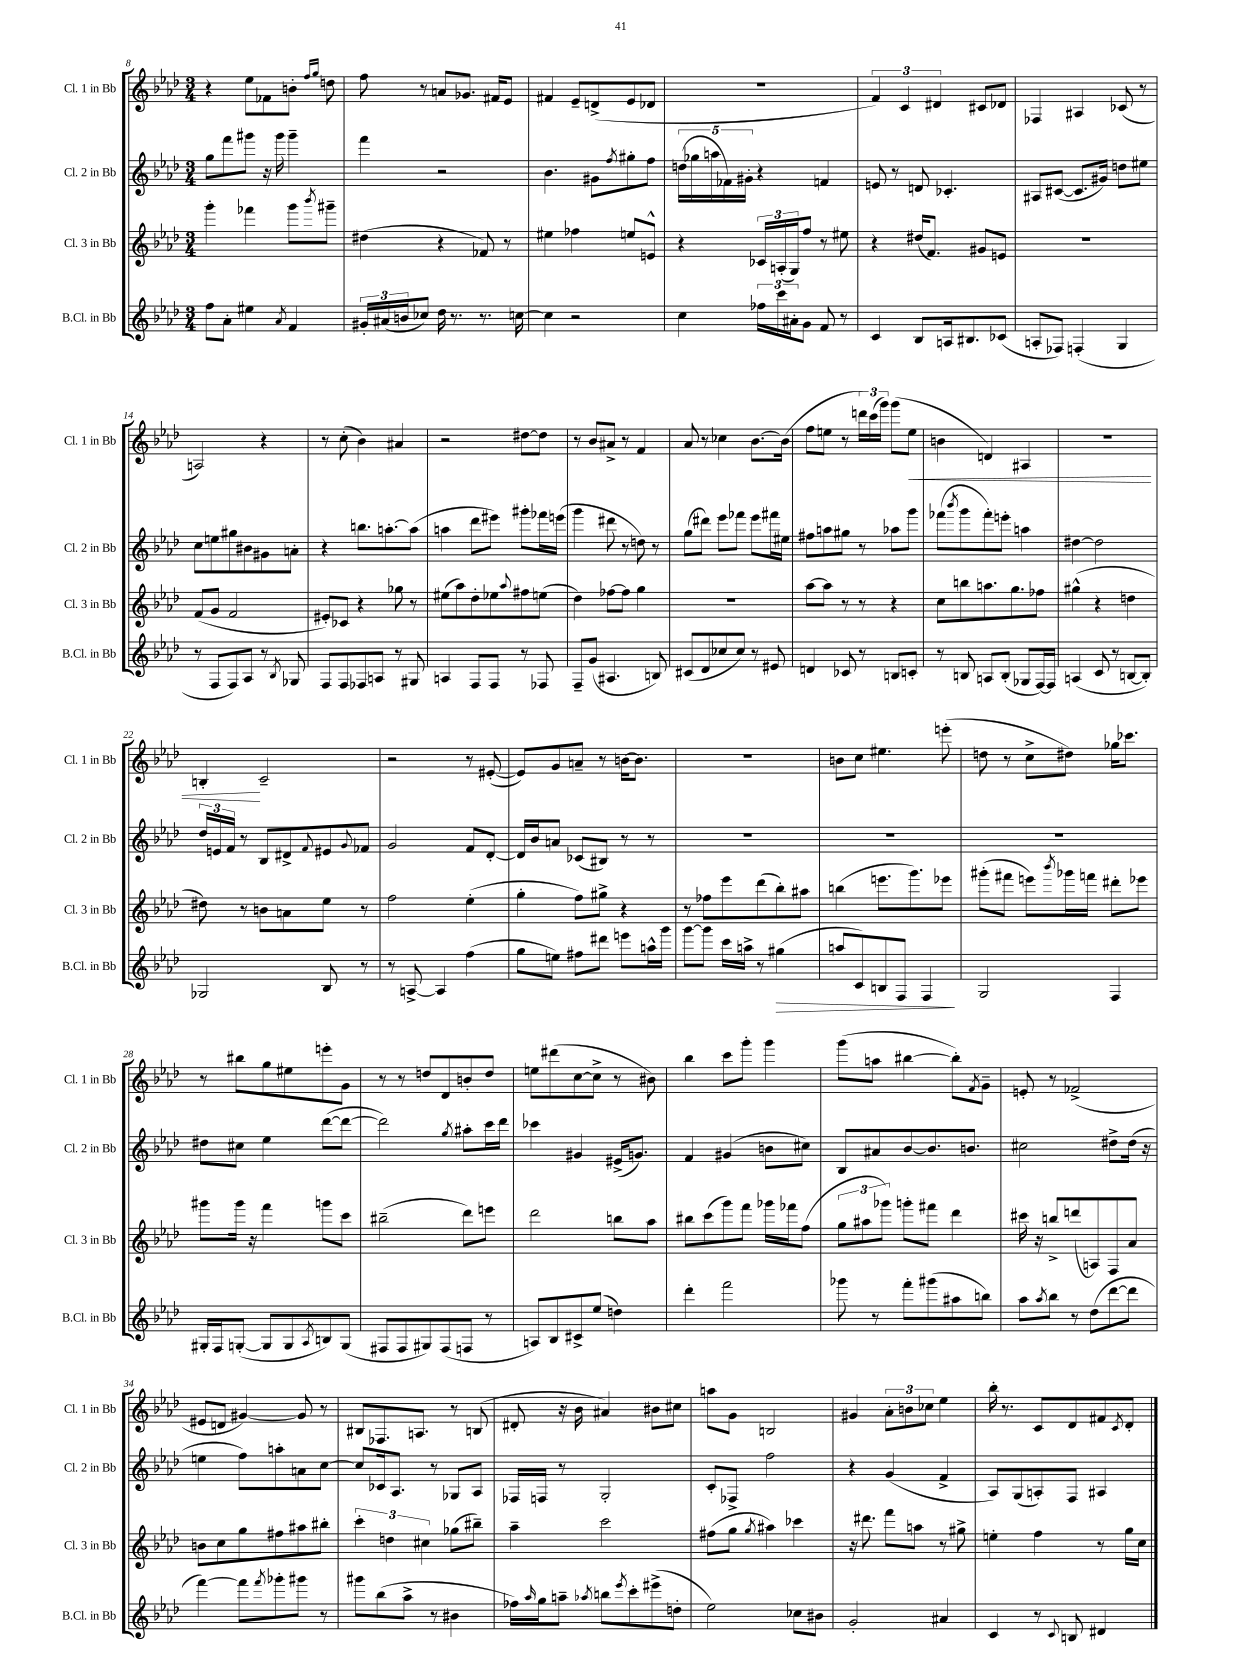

**kern	**dynam	**kern	**kern	**kern	**dynam
*part4	*part4	*part3	*part2	*part1	*part1
*staff4	*staff4	*staff3	*staff2	*staff1	*staff1
*I"B.Cl. in Bb	*	*I"Cl. 3 in Bb	*I"Cl. 2 in Bb	*I"Cl. 1 in Bb	*
*I'B.Cl. in Bb	*	*I'Cl. 3 in Bb	*I'Cl. 2 in Bb	*I'Cl. 1 in Bb	*
*clefG2	*	*clefG2	*clefG2	*clefG2	*
*k[b-e-a-d-]	*	*k[b-e-a-d-]	*k[b-e-a-d-]	*k[b-e-a-d-]	*
*M3/4	*	*M3/4	*M3/4	*M3/4	*
=8	=8	=8	=8	=8	=8
8ff\L	.	4ggg'\	8gg\L	4r	.
8a-'\J	.	.	8fff\	.	.
4ee#X\	.	4fff-X\	8ggg#X\J	8ee-\L	.
.	.	.	16r	8f-X\	.
.	.	.	16ggg#\	.	.
8qa-/	.	.	.	.	.
4f/	.	8ggg\L	4ggg#~\	8bn'\J	.
.	.	.	.	16qqff/LL	.
.	.	8qbbb-/	.	16qqgg/JJ	.
.	.	8ggg#X~\J	.	8ddn\	.
=9	=9	=9	=9	=9	=9
24g#X'/LL	.	(4dd#X\	4fff\	8ff\	.
(24a#X/	.	.	.	.	.
24bn/J	.	.	.	.	.
8cc-X/J)	.	.	.	8r	.
16dd-\	.	4r	2r	8an/L	.
8.r	.	.	.	.	.
.	.	.	.	8.g-X/J	.
8.r	.	8f-X/)	.	.	.
.	.	.	.	16f#X/KL	.
.	.	8r	.	8e-/J	.
[16ccn\	.	.	.	.	.
=10	=10	=10	=10	=10	=10
4cc\]	.	4ee#X\	4.b-\	4f#X/	.
2r	.	4ff-X\	.	8e-~/L	.
.	.	.	8g#X\L	(8dn^/	.
.	.	.	8qff/	.	.
.	.	8een/L	8gg#X'\	8e-/	.
.	.	8en^^/J	8ff\J	8d-X/J	.
=11	=11	=11	=11	=11	=11
4cc\	.	4r	(20ddn\LL	2.r	.
.	.	.	20gg-X\	.	.
.	.	.	20aan\	.	.
.	.	.	20f-X\)	.	.
.	.	.	20g#X'\JJ	.	.
24ff-X\LL	.	24c-X/LL	4r	.	.
24ccc\	.	(24An'/	.	.	.
24a#X'\J	.	24G/J)	.	.	.
8g\J	.	8ff/J	.	.	.
8f/	.	8r	4fn/	.	.
8r	.	8ee#X\	.	.	.
=12	=12	=12	=12	=12	=12
4c/	.	4r	8en/	6f/)	.
.	.	.	8r	.	.
.	.	.	.	6c/	.
8B-/L	.	(16dd#X/KL	8dn/	.	.
.	.	8.f/J)	.	.	.
.	.	.	.	6d#X/	.
16An/k	.	.	4.c-X'/	.	.
8.B#X/	.	.	.	.	.
.	.	8g#X/L	.	8c#X/L	.
(8c-X/J	.	8en/J	.	8d-X/J	.
=13	=13	=13	=13	=13	=13
8An'/L	.	2.r	8A#X/L	4F-X/	.
8F-X/J)	.	.	([8c#X/J	.	.
(4Fn'/	.	.	8.c#/L]	4A#X/	.
.	.	.	16g#X/Jk)	.	.
4G/	.	.	8ddn\L	(8c-X/	.
.	.	.	8ee#X\J	8r	.
!!LO:LB:g=z
=14	=14	=14	=14	=14	=14
8r	.	(8f/L	8cc\L	2An/)	.
8F/L	.	8g/J	8een\	.	.
8F/)	.	2f/	8gg#X\	.	.
8A-/J	.	.	8b#X\	.	.
8r	.	.	8g#X\	4r	.
8qB-/	.	.	.	.	.
8G-X/	.	.	8an'\J	.	.
=15	=15	=15	=15	=15	=15
8F/L	.	8e#X'/L)	4r	8r	.
8F/	.	8c-X/J	.	(8cc'\	.
8F-X/	.	4r	8.bbn\L	4b-\)	.
8An/J	.	.	.	.	.
.	.	.	[8.aan'\	.	.
8r	.	8gg-X\	.	4a#X/	.
8G#X/	.	8r	(8aa\J]	.	.
=16	=16	=16	=16	=16	=16
4An/	.	(8ee#X\L	4aan\	2r	.
.	.	8aa-\)	.	.	.
8F/L	.	8dd-'\	8ddd-\L	.	.
8F/J	.	8ee-X\	8eee#X\J)	.	.
.	.	8qqaa-/	.	.	.
8r	.	8ff#X\	8ggg#X'\L	[8dd#X\L	.
8F-X/	.	(8een\J	16fff-X\L	8dd#\J]	.
.	.	.	(16eeen\JJ	.	.
=17	=17	=17	=17	=17	=17
8F~/L	.	4dd-\)	4ggg\	8r	.
(8g/J	.	.	.	8b-/L	.
4.A#X/	.	[8ff-X\L	8ddd#X\	8a#X^/J	.
.	.	8ff-\J]	8r	8r	.
.	.	4gg\	8ddn\)	4f/	.
8Bn/)	.	.	8r	.	.
=18	=18	=18	=18	=18	=18
(8c#X/L	.	2.r	(8gg\L	8a-/	.
8d-/	.	.	8ddd#X\J)	8r	.
8cc-X/	.	.	8eee-\L	4cc-X\	.
8cc-/J)	.	.	8fff-X\J	.	.
8r	.	.	8eee-\L	[8.b-\L	.
8e#X/	.	.	16fff#X\L	.	.
.	.	.	16ee#X\JJ	(16b-\Jk]	.
=19	=19	=19	=19	=19	=19
4dn/	.	[8aa-\L	8ff#X\L	8ff\L	.
.	.	8aa-\J]	8aan\	8een\J	.
8c-X/	.	8r	8gg#X\J	8r	.
8r	.	8r	8r	24dddn\LL)	.
.	.	.	.	(24ccc\	.
.	.	.	.	24ggg\JJ)	.
8Bn/L	.	4r	8aa-X\L	(8ggg\L	.
!	!	!	!	!	!LO:HP:b
8cn'/J	.	.	8ggg\J	8ee\J	<
=20	=20	=20	=20	=20	=20
8r	.	8cc\L	(8fff-X\L	4bn\	.
.	.	.	8qbbb-/	.	.
8Bn/	.	8bbn\	8ggg\	.	.
8An/L	.	8.aan\	8fff-'\)	4dn/)	.
(8B'/J	.	.	8eeen'\J	.	.
.	.	8.gg\	.	.	.
8G-X/L	.	.	4aan\	4A#X/	.
[16F/L)	.	8ff-X\J	.	.	.
16F/JJ]	.	.	.	.	.
=21	=21	=21	=21	=21	=21
(4An/	.	(4gg#X^^\	[4dd#X\	2.r	.
8c/	.	4r	2dd#\]	.	.
8r	.	.	.	.	.
[8Bn/L	.	4ddn\	.	.	.
8B'/J])	.	.	.	.	.
!!LO:LB:g=z
=22	=22	=22	=22	=22	=22
2G-X/	.	8dd#X\)	24dd-/LL	4Bn'/	.
.	.	.	24en/	.	.
.	.	.	24f/JJ	.	.
.	.	8r	8r	.	.
.	.	8bn\L	8B-/L	2c~/	[
.	.	8an\	8d#X^/	.	.
.	.	.	8qqf/	.	.
8B-/	.	8ee-\J	8e#X/	.	.
.	.	.	8qqg/	.	.
8r	.	8r	8f-X/J	.	.
=23	=23	=23	=23	=23	=23
8r	.	2ff\	2g/	2r	.
[8An^/	.	.	.	.	.
4A/]	.	.	.	.	.
(4ff\	.	(4ee-'\	8f/L	8r	.
.	.	.	[8d-'/J	([8e#X'/	.
=24	=24	=24	=24	=24	=24
8gg\L	.	4gg'\	16d-/LL]	8e#/L])	.
.	.	.	16b-/J	.	.
8een\J)	.	.	8an/J	8g/	.
8ff#X\L	.	8ff\L)	(8c-X/L	8an~/J	.
8ddd#X\J	.	8gg#X^\J	8B#X/J)	8r	.
8eeen\L	.	4r	8r	[16bn\KL	.
.	.	.	.	8.b\J]	.
16aan^^\L	.	.	8r	.	.
16ggg\JJ	.	.	.	.	.
=25	=25	=25	=25	=25	=25
[8ggg\L	.	8r	2.r	2.r	.
8ggg\J]	.	8ff-X\L	.	.	.
16ccc\LL	.	8eee-\	.	.	.
16aan^\JJ	.	.	.	.	.
8r	.	(8ddd-\	.	.	.
!	!LO:HP:b	!	!	!	!
(4gg#X\	>	8bb-'\)	.	.	.
.	.	8aa#X\J	.	.	.
=26	=26	=26	=26	=26	=26
8aan/L	.	(4bbn\	2.r	8bn\L	.
8c/)	.	.	.	8cc\J	.
8Bn/	.	8.eeen\L	.	4.ee#X\	.
8F/J	.	.	.	.	.
.	.	8.ggg\)	.	.	.
4F/	.	.	.	.	.
.	.	8eee-X\J	.	(8eeen'\	.
.	]	.	.	.	.
=27	=27	=27	=27	=27	=27
2G/	.	(8ggg#X'\L	2.r	8ddn\	.
.	.	8fff#X\J	.	8r	.
.	.	8eeen\L)	.	8cc^\L	.
.	.	8qbbb-/	.	.	.
.	.	16ggg-X\L	.	8dd#X\J)	.
.	.	16fffn\JJ	.	.	.
4F/	.	8ddd#X'\L	.	16gg-X\KL	.
.	.	.	.	8.ccc-X\J	.
.	.	8eee-X\J	.	.	.
!!LO:LB:g=z
=28	=28	=28	=28	=28	=28
16G#X'/LL	.	8ggg#X\L	8dd#X\L	8r	.
16F/J	.	.	.	.	.
([8Gn'/J	.	16ggg#\Jk	8cc#X\J	8bb#X\L	.
.	.	16r	.	.	.
8G/L]	.	4fff\	4ee-\	8gg\	.
8G/	.	.	.	8ee#X\	.
8qA-/	.	.	.	.	.
8Bn/)	.	8gggn\L	([8ddd-\L	8eeen'\	.
(8G/J	.	8ccc\J	8ddd-\J_	8g\J	.
=29	=29	=29	=29	=29	=29
8F#X/L	.	(2bb#X~\	2ddd-\])	8r	.
8F#/	.	.	.	8r	.
8G#X/)	.	.	.	8ddn/L	.
(8F#/	.	.	.	8d-/	.
.	.	.	8qgg/	.	.
8Fn/J	.	8ddd-\L)	8aa#X'\L	8bn'/	.
8r	.	8eeen\J	16ccc\L	8dd/J	.
.	.	.	16ddd-\JJ	.	.
=30	=30	=30	=30	=30	=30
8An/L)	.	2ddd-\	4ccc-X\	8een\L	.
8B-/	.	.	.	(8ddd#X\	.
8c#X^/	.	.	4g#X/	[8cc\	.
(8ee-/J	.	.	.	8cc^\J]	.
4ddn\)	.	8bbn\L	(16e#X^/KL	8r	.
.	.	.	8.gn/J)	.	.
.	.	8aa-\J	.	8b#X\)	.
=31	=31	=31	=31	=31	=31
4ddd-'\	.	8bb#X\L	4f/	4bb-\	.
.	.	(8ccc\	.	.	.
2fff\	.	8ggg\)	(4g#X/	8ccc\L	.
.	.	8fff\J	.	8ggg'\J	.
.	.	16ggg-X\LL	8bn\L	4ggg\	.
.	.	16fff-X\J	.	.	.
.	.	(8ff\J	8cc#X\J)	.	.
=32	=32	=32	=32	=32	=32
8ggg-X\	.	12gg\L	8B-/L	(8ggg\L	.
.	.	12aa#X\	.	.	.
8r	.	.	8a#X/	8aan\J	.
.	.	12ggg-X\J)	.	.	.
8fff'\L	.	8gggn'\L	[8b-/	[4bb#X\	.
(8ggg#X\	.	8fff#X\J	8.b-/]	.	.
8aa#X\	.	4ddd-\	.	8bb#'\L])	.
.	.	.	8.bn/J	.	.
.	.	.	.	8qf/	.
8bbn\J)	.	.	.	8g~\J	.
=33	=33	=33	=33	=33	=33
8aa-\L	.	16ccc#X\	2cc#X\	8en'/	.
.	.	16r	.	.	.
8qaa-/	.	.	.	.	.
8bb-\J	.	8bbn^/L	.	8r	.
8r	.	(8dddn/	.	(2f-X^/	.
(8dd-\L	.	8An/)	.	.	.
[8ddd-\	.	8F/	8dd#X^\L	.	.
8ddd-\J]	.	8a-/J	(16dd#\Jk	.	.
.	.	.	16r	.	.
!!LO:LB:g=z
=34	=34	=34	=34	=34	=34
[4fff\)	.	8bn\L	4een\	8e#X/L	.
.	.	8cc\	.	8dn/J	.
8fff\L]	.	8gg\	8ff\L)	[4g#X/)	.
8qfff/	.	.	.	.	.
8ggg-X'\	.	8ff#X\	8aan'\	.	.
8ggg#X\J	.	8aa#X\	8an\	8g#/]	.
8r	.	8bb#X'\J	[8cc\J	8r	.
=35	=35	=35	=35	=35	=35
8ggg#X\L	.	6ccc'\	8cc/L]	8B#X/L	.
(8bb-\	.	.	16c-X/k	8.F-X/	.
.	.	6ddn\	.	.	.
.	.	.	8.A-/J	.	.
8aa-^\J	.	.	.	.	.
.	.	.	.	8.An/J	.
.	.	6cc#X\	.	.	.
8r	.	.	8r	.	.
4b#X\	.	(8gg-X\L	8G-X/L	8r	.
.	.	8bb#X~\J)	8A-/J	(8Bn/	.
=36	=36	=36	=36	=36	=36
16ff-X\LL)	.	4aa-~\	16F-X/LL	8d#X'/	.
16qqaa-/	.	.	.	.	.
16gg\J	.	.	16Fn/JJ	.	.
8aan~\J	.	.	8r	16r	.
.	.	.	.	16b-\	.
8qaa-X/	.	.	.	.	.
8bbn\L	.	2ccc\	2G'/	4a#X/)	.
8qeee-/	.	.	.	.	.
8ccc'\	.	.	.	.	.
(8eee#X^\	.	.	.	8b#X\L	.
8ddn'\J	.	.	.	8cc#X\J	.
=37	=37	=37	=37	=37	=37
2ee-\)	.	(8ff#X\L	8c'/L	8aan\L	.
.	.	8gg\J	8F-X^/J	8g\J	.
.	.	8qgg/	.	.	.
.	.	4aa#X\)	2ff\	2Bn/	.
8cc-X\L	.	4ccc-X\	.	.	.
8b#X\J	.	.	.	.	.
=38	=38	=38	=38	=38	=38
2g'/	.	16r	4r	4g#X/	.
.	.	8.ddd#X\	.	.	.
.	.	8fff\L	(4g/	12a-'\L	.
.	.	.	.	12bn\	.
.	.	8aan\J	.	.	.
.	.	.	.	12cc-X\J	.
4a#X/	.	8r	4f^/	4ee-\	.
.	.	8gg#X^\	.	.	.
=39	=39	=39	=39	=39	=39
4c/	.	4een'\	8A-/L)	16bb-'\	.
.	.	.	.	8.r	.
.	.	.	(8G/	.	.
8r	.	4ff\	8An'/)	8c/L	.
8qqc/	.	.	.	.	.
8Bn/	.	.	8F/J	8d-/	.
4d#X/	.	8r	4A#X/	8f#X/	.
.	.	.	.	8qc/	.
.	.	16gg\LL	.	8d-'/J	.
.	.	16cc\JJ	.	.	.
==	==	==	==	==	==
*-	*-	*-	*-	*-	*-
